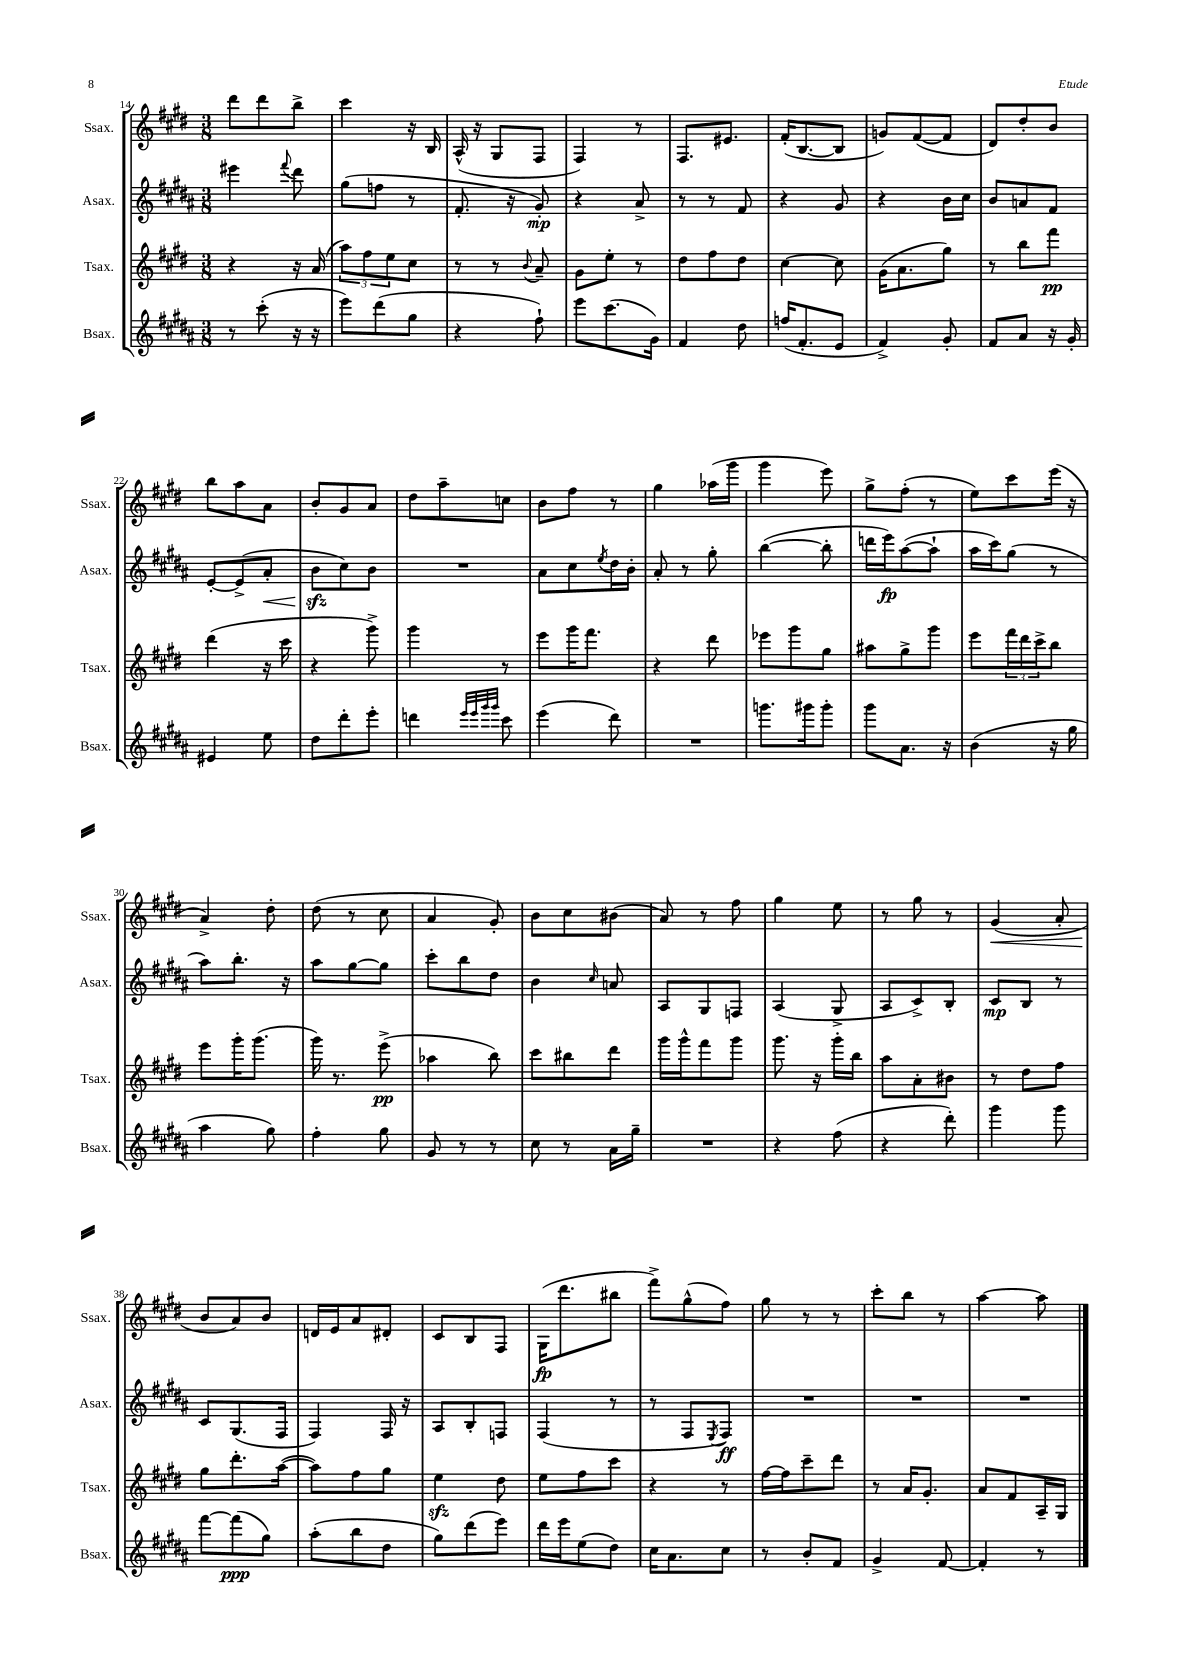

**kern	**kern	**kern	**kern
*staff4	*staff3	*staff2	*staff1
*clefG2	*clefG2	*clefG2	*clefG2
*k[f#c#g#d#a#]	*k[f#c#g#d#]	*k[f#c#g#d#a#]	*k[f#c#g#d#]
*M3/8	*M3/8	*M3/8	*M3/8
8r	4r	4eee#\	8ddd#\L
(8ccc#'\	.	.	8ddd#\
.	.	8qqfff#/	.
16r	16r	8ddd#\	8bb^\J
16r	(16a/	.	.
=	=	=	=
8eee\L)	12aa\L)	(8gg#\L	4ccc#\
.	12ff#\	.	.
(8ddd#\	.	8ff\J	.
.	12ee\	.	.
8gg#\J	8cc#\J	8r	16r
.	.	.	16B/
=	=	=	=
4r	8r	8.f#'/	(16A^^/
.	.	.	16r
.	8r	.	8G#/L
.	.	16r	.
.	8qqb/	.	.
8ff#`\)	8a~/	8g#'/)	8F#/J
=	=	=	=
8eee\L	8g#\L	4r	4F#/)
(8.ccc#\	8ee'\J	.	.
.	8r	8a#^/	8r
16g#\Jk)	.	.	.
=	=	=	=
4f#/	8dd#\L	8r	8.F#/L
.	8ff#\	8r	.
.	.	.	8.e#/J
8dd#\	8dd#\J	8f#/	.
=	=	=	=
(16ff/LK	[4cc#\	4r	(16f#'/LK
8.f#'/	.	.	[8.B/
8e/J	8cc#\]	8g#/	8B/]J
=	=	=	=
4f#^/)	(16g#\LK	4r	8g/L)
.	8.a\	.	.
.	.	.	([8f#/
8g#'/	8gg#\J)	16b\LL	8f#/]J
.	.	16cc#\JJ	.
=	=	=	=
8f#/L	8r	8b/L	8d#/L)
8a#/J	8bb\L	8a/	8dd#'/
16r	8fff#\J	8f#/J	8b/J
16g#'/	.	.	.
=	=	=	=
4e#/	(4ddd#\	[8e'/L	8bb\L
.	.	(8e^/]	8aa\
8ee\	16r	8a#'/J	8a\J
.	16ccc#\	.	.
=	=	=	=
8dd#\L	4r	8b\L	8b'/L
8ddd#'\	.	8cc#\)	8g#/
8eee'\J	8ggg#^\)	8b\J	8a/J
=	=	=	=
4ddd\	4ggg#\	4.r	8dd#\L
.	.	.	8aa~\
32qqeee/LLL	.	.	.
32qqeee/	.	.	.
32qqggg#/	.	.	.
32qqggg#/JJJ	.	.	.
8ccc#\	8r	.	8cc\J
=	=	=	=
(4eee\	8eee\L	8a#\L	8b\L
.	16ggg#\K	8cc#\	8ff#\J
.	8.fff#\J	.	.
.	.	8qee/	.
8ddd#\)	.	16dd#\L	8r
.	.	16b'\JJ	.
=	=	=	=
4.r	4r	8a#'/	4gg#\
.	.	8r	.
.	8ddd#\	8gg#'\	(16aa-\LL
.	.	.	16ggg#\JJ
=	=	=	=
8.ggg\L	8eee-\L	([4bb\	4ggg#\
.	8ggg#\	.	.
16ggg#\k	.	.	.
8ggg#'\J	8gg#\J	8bb'\]	8eee\)
=	=	=	=
8ggg#\L	8aa#\L	16ddd\LL	8gg#^\L
.	.	16eee\J)	.
8.a#\J	8gg#^\	([8aa#\	(8ff#'\J
.	8ggg#\J	8aa#`\]J	8r
16r	.	.	.
=	=	=	=
(4b\	8eee\L	16aa#\LL	8ee\L)
.	.	16ccc#\J)	.
.	24fff#\L	(8gg#\J	8ccc#\
.	24ddd#\	.	.
.	24ccc#^\J	.	.
16r	8bb\J	8r	(16eee\Jk
16gg#\	.	.	16r
=	=	=	=
4aa#\	8eee\L	8aa#\L)	4a^/)
.	16ggg#'\K	8.bb'\J	.
.	(8.ggg#\J	.	.
8gg#\)	.	.	8dd#'\
.	.	16r	.
=	=	=	=
4ff#'\	16ggg#\)	8aa#\L	(8dd#\
.	8.r	.	.
.	.	[8gg#\	8r
8gg#\	(8eee^\	8gg#\]J	8cc#\
=	=	=	=
8g#/	4aa-\	8ccc#'\L	4a/
8r	.	8bb\	.
8r	8bb\)	8dd#\J	8g#'/)
=	=	=	=
8cc#\	8ccc#\L	4b\	8b\L
8r	8bb#\	.	8cc#\
.	.	16qqcc#/	.
16a#\LL	8ddd#\J	8a/	(8b#\J
16gg#~\JJ	.	.	.
=	=	=	=
4.r	16ggg#\LL	8A#/L	8a/)
.	16ggg#^^\J	.	.
.	8fff#\	8G#/	8r
.	8ggg#\J	8F/J	8ff#\
=	=	=	=
4r	8.ggg#\	(4A#/	4gg#\
.	16r	.	.
(8ff#\	16ggg#'\LL	8G#^/	8ee\
.	16bb\JJ	.	.
=	=	=	=
4r	8aa\L	8A#/L	8r
.	8a'\	8c#^/)	8gg#\
8ddd#'\)	8b#\J	8B'/J	8r
=	=	=	=
4ggg#\	8r	8c#/L	(4g#/
.	8dd#\L	8B/J	.
8ggg#\	8ff#\J	8r	8a'/
=	=	=	=
[8fff#\L	8gg#\L	8c#/L	8b/L
(8fff#\]	8.ddd#'\	(8.G#/	8a/)
8gg#\J)	.	.	8b/J
.	([16aa\Jk	16F#/Jk	.
=	=	=	=
(8aa#'\L	8aa\]L)	4F#/)	16d/LL
.	.	.	16e/J
8bb\	8ff#\	.	8a/
8dd#\J	8gg#\J	16F#/	8d#'/J
.	.	16r	.
=	=	=	=
8gg#\L)	4ee\	8A#/L	8c#/L
(8ddd#\	.	8B'/	8B/
8eee\J)	8dd#\	8F/J	8F#/J
=	=	=	=
16ddd#\LL	8ee\L	(4F#/	(16G#\LK
16eee\J	.	.	8.ddd#\
(8ee\	8ff#\	.	.
8dd#\J)	8ccc#\J	8r	8bb#\J
=	=	=	=
16cc#\LK	4r	8r	8fff#^\L)
8.a#\	.	.	.
.	.	8F#/L	(8gg#^^\
.	.	8qE/	.
8cc#\J	8r	8F#/J)	8ff#\J)
=	=	=	=
8r	[16ff#\LL	4.r	8gg#\
.	16ff#\]J	.	.
8b'/L	8ccc#~\	.	8r
8f#/J	8ddd#\J	.	8r
=	=	=	=
4g#^/	8r	4.r	8ccc#'\L
.	16a/LK	.	8bb\J
.	8.g#'/J	.	.
[8f#/	.	.	8r
=	=	=	=
4f#'/]	8a/L	4.r	[4aa\
.	8f#/	.	.
8r	16A~/L	.	8aa\]
.	16G#/JJ	.	.
==	==	==	==
*-	*-	*-	*-
